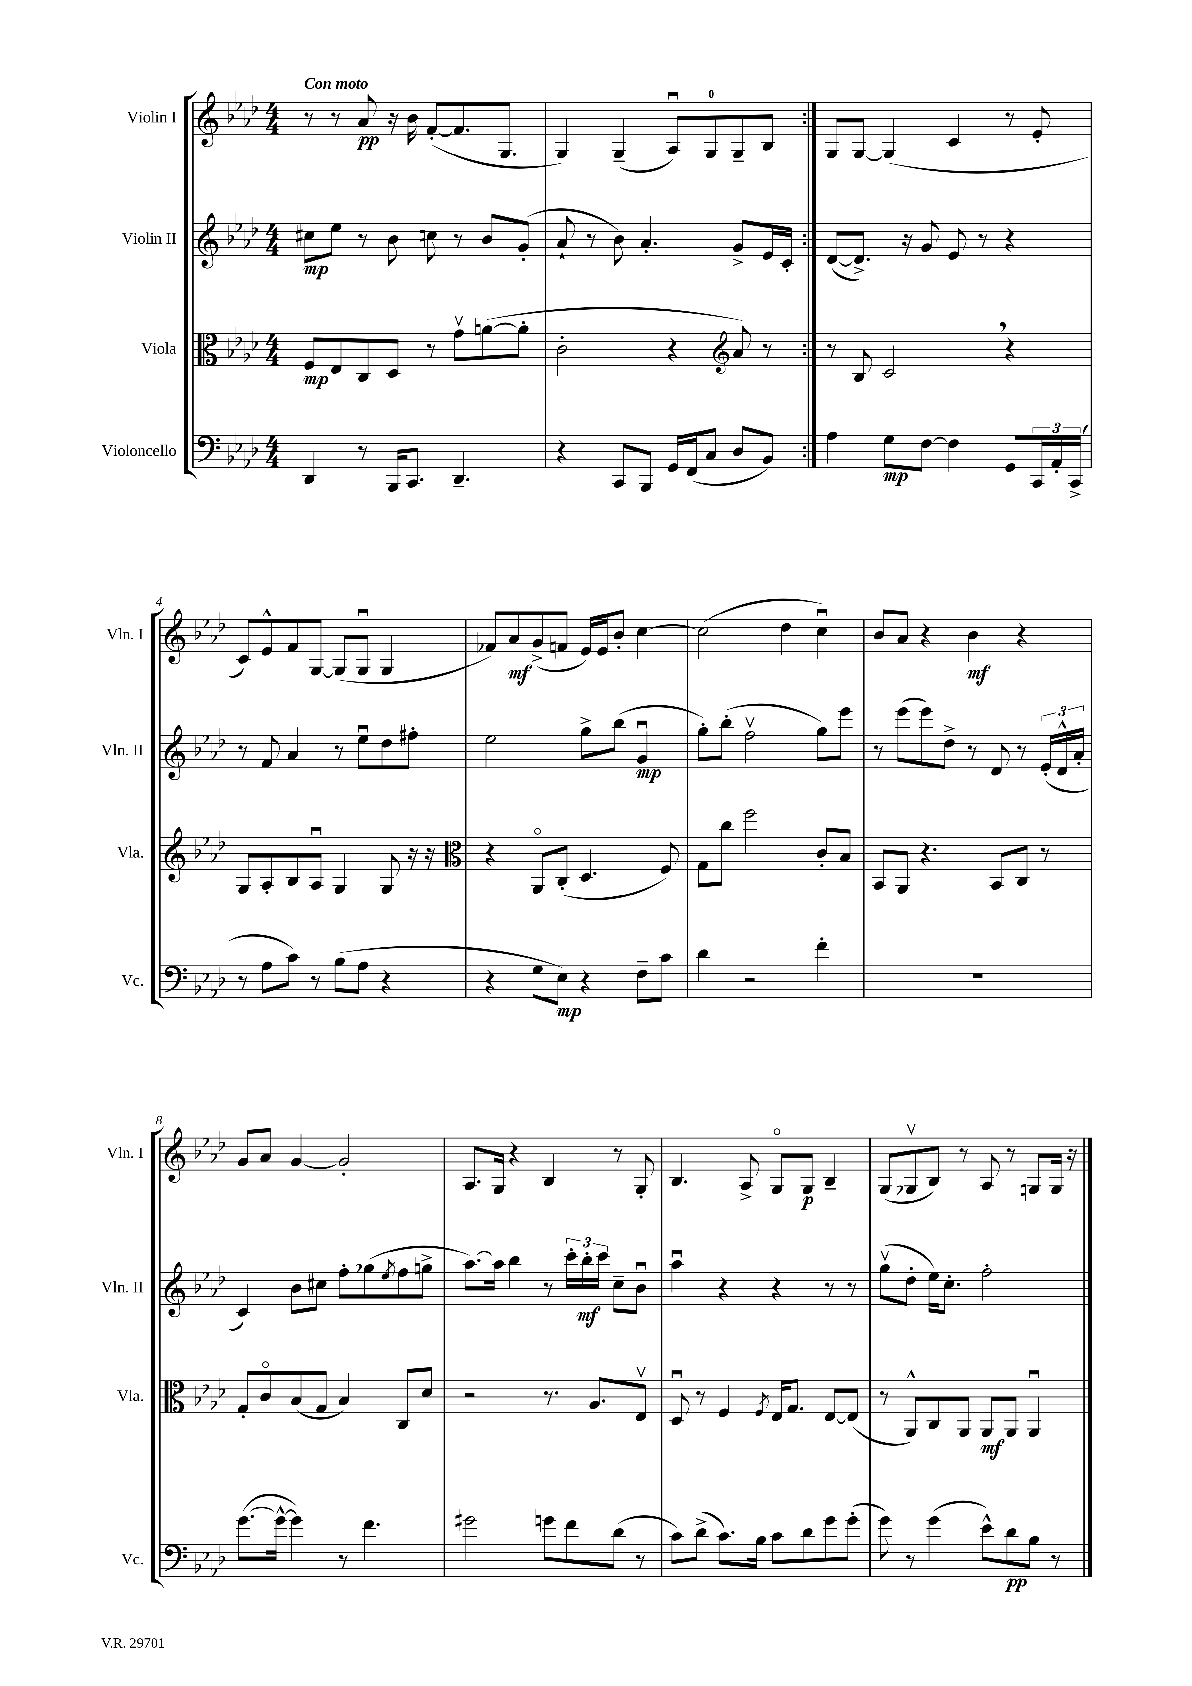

**kern	**kern	**kern	**kern
*staff4	*staff3	*staff2	*staff1
*clefF4	*clefC3	*clefG2	*clefG2
*k[b-e-a-d-]	*k[b-e-a-d-]	*k[b-e-a-d-]	*k[b-e-a-d-]
*M4/4	*M4/4	*M4/4	*M4/4
4DD-/	8F/L	8cc#\L	8r
.	8E-/	8ee-\J	8r
8r	8C/	8r	8a-/
16BBB-/LK	8D-/J	8b-\	16r
8.CC/J	.	.	16b-\
.	8r	8cc\	([8f'/L
4.DD-~/	8gv\L	8r	8.f/]
.	([8a\	8b-/L	.
.	.	.	8.G/J
.	8a'\]J	(8g'/J	.
=	=	=	=
4r	2c'\	8a-`/	4G/)
.	.	8r	.
8CC/L	.	8b-\)	(4G~/
8BBB-/J	.	4.a-'/	.
16GG/LL	4r	.	8A-u/L)
(16FF/J	.	.	.
8C/J	.	.	8G/
*	*clefG2	*	*
8D-/L	8a-/)	8g^/L	8G~/
8BB-/J)	8r	16e-/L	8B-/J
.	.	16c'/JJ	.
=:|!	=:|!	=:|!	=:|!
4A-\	8r	([8d-/L	8G/L
.	8B-/	8.d-^/]J)	[8G/J
8G\L	2c/	.	(4G/]
.	.	16r	.
[8F\J	.	8g/	.
4F\]	.	8e-/	4c/
.	.	8r	.
8GG/L	4r	4r	8r
24CC/L	.	.	8e-'/
24AA-'/	.	.	.
(24CC^/JJ	.	.	.
=	=	=	=
8r	8G/L	8r	8c/L)
8A-\L	8A-'/	8f/	8e-^^/
8c\J)	8B-/	4a-/	8f/
8r	8A-u/J	.	[8G/J
(8B-\L	4G/	8r	(8G/]L
8A-\J	.	8ee-u\L	8Gu/J
4r	8G/	8dd-\	4G/
.	16r	8ff#'\J	.
.	16r	.	.
=	=	=	=
*	*clefC3	*	*
4r	4r	2ee-\	8f-/L)
.	.	.	8a-/
8G\L	8AA-o/L	.	(8g^/
8E-\J)	(8C'/J	.	8f/J
4r	4.D-/	8gg^\L	16e-/LL)
.	.	.	16e-/J
.	.	(8bb-\J	8b-'/J
8F~\L	.	4gu/	[4cc\
8c\J	8F/)	.	.
=	=	=	=
4d-\	8G\L	8gg'\L)	(2cc\]
.	8cc\J	(8bb-'\J	.
2r	2ff\	2ffv\	.
.	.	.	4dd-\
4f'\	8c'/L	8gg\L)	4ccu\)
.	8B-/J	8eee-\J	.
=	=	=	=
1r	8BB-/L	8r	8b-/L
.	8AA-/J	(8eee-\L	8a-/J
.	4.r	8eee-\)	4r
.	.	8dd-^\J	.
.	.	8r	4b-\
.	8BB-/L	8d-/	.
.	8C/J	8r	4r
.	8r	(24e-'/LL	.
.	.	24d-^^/	.
.	.	24a-'/JJ	.
=	=	=	=
([8.g\L	8G'/L	4c/)	8g/L
.	8co/	.	8a-/J
16g^^\_Jk	.	.	.
4g\])	(8B-/	8b-\L	[4g/
.	8G/J	8cc#\J	.
8r	4B-/)	8ff'\L	2g'/]
4.f\	.	(8gg-\	.
.	.	8qee-/	.
.	8C/L	8ff\	.
.	8d-/J	8gg^\J	.
=	=	=	=
2g#\	2r	[8.aa-\L)	8.A-/L
.	.	16aa-\]Jk	16G/Jk
.	.	4bb-\	4r
8g\L	8.r	8r	4B-/
8f\	.	24ccc'\LL	.
.	.	24bb-'\	.
.	8.A-/L	.	.
.	.	24ccc\JJ	.
(8d-\J	.	8cc~\L	8r
8r	8E-v/J	8b-u\J	8G'/
=	=	=	=
8c\L)	8D-u/	4aa-u\	4.B-/
(8d-^\J	8r	.	.
8.c\L)	4F/	4r	.
.	.	.	8A-^/
16B-\Jk	.	.	.
.	8qF/	.	.
8c\L	16E-/LK	4r	8Go/L
.	8.G/J	.	.
8d-\	.	.	8G/J
8g\	[8E-/L	8r	4B-~/
(8g'\J	(8E-/]J	8r	.
=	=	=	=
8g\)	8r	(8ggv\L	(8G/L
8r	8AA-^^/L)	8dd-'\J	8G-v/
(4g\	8C/	16ee-\LK)	8B-/J)
.	.	8.cc'\J	.
.	8AA-/J	.	8r
8e-^^\L)	8AA-/L	2ff'\	8A-/
8d-\	8AA-/J	.	8r
8B-\J	4AA-u/	.	8G/L
8r	.	.	16G/Jk
.	.	.	16r
==	==	==	==
*-	*-	*-	*-
